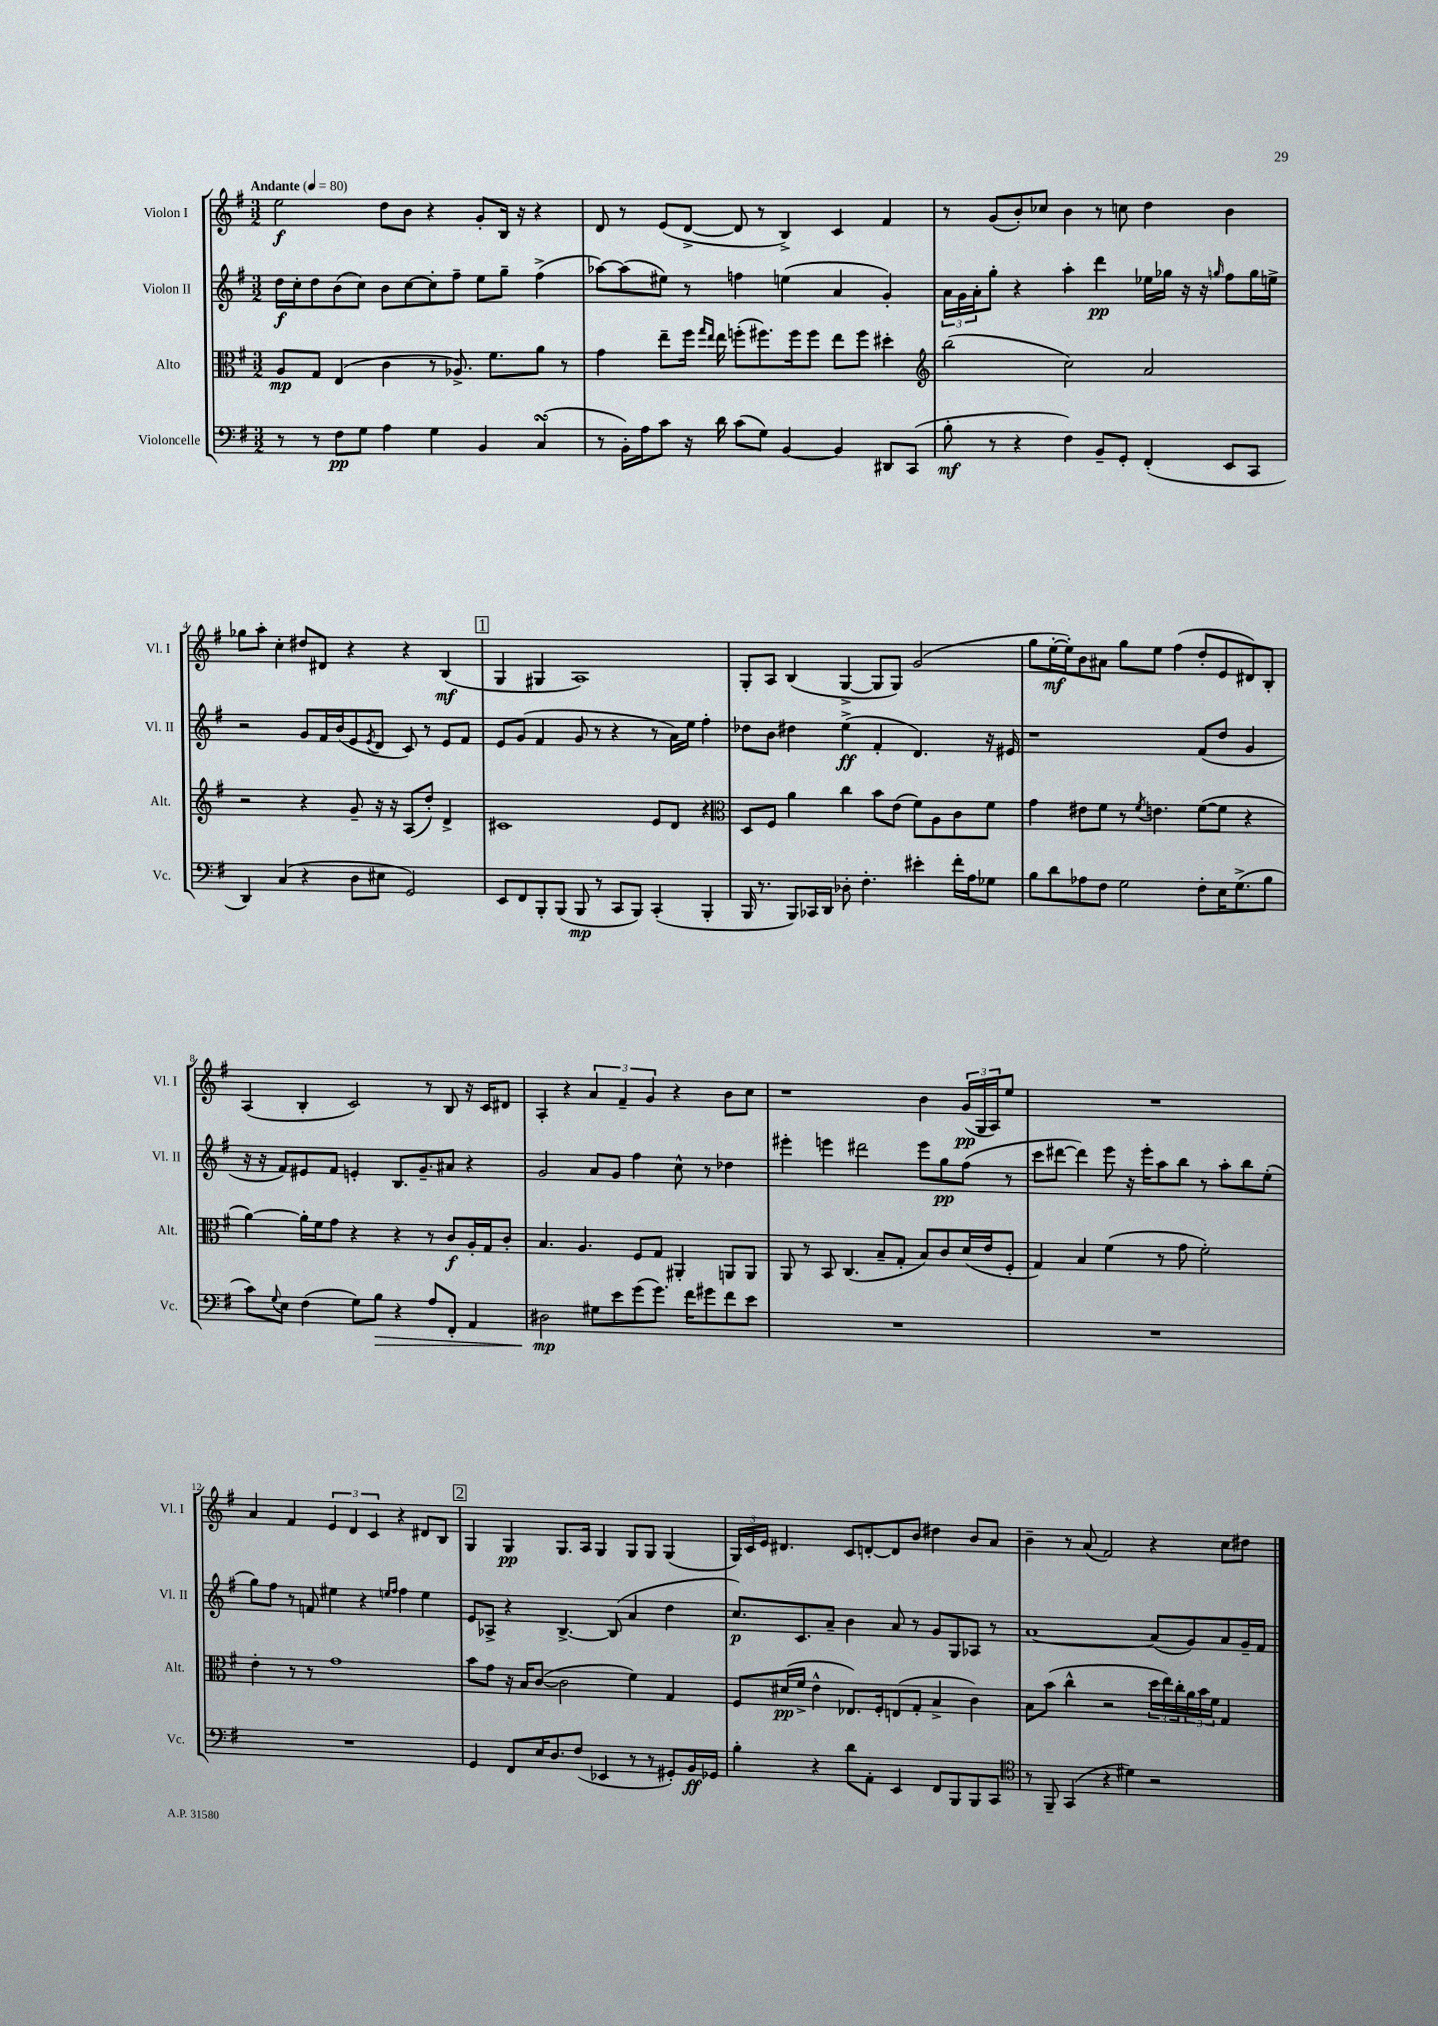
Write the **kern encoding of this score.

**kern	**dynam	**kern	**dynam	**kern	**dynam	**kern	**dynam
*part4	*part4	*part3	*part3	*part2	*part2	*part1	*part1
*staff4	*staff4	*staff3	*staff3	*staff2	*staff2	*staff1	*staff1
*I"Violoncelle	*	*I"Alto	*	*I"Violon II	*	*I"Violon I	*
*I'Vc.	*	*I'Alt.	*	*I'Vl. II	*	*I'Vl. I	*
*clefF4	*	*clefC3	*	*clefG2	*	*clefG2	*
*k[f#]	*	*k[f#]	*	*k[f#]	*	*k[f#]	*
*M3/2	*	*M3/2	*	*M3/2	*	*M3/2	*
*MM80	*	*MM80	*	*MM80	*	*MM80	*
=1	=1	=1	=1	=1	=1	=1	=1
!	!	!	!	!	!	!LO:TX:a:B:t=Andante	!
8r	.	8A/L	mp	16dd\LL	f	2ee\	f
.	.	.	.	16cc'\J	.	.	.
8r	.	8G/J	.	8dd\	.	.	.
8F#\L	pp	(4E/	.	(8b\	.	.	.
8G\J	.	.	.	8cc\J)	.	.	.
4A\	.	4c\	.	8b\L	.	8dd\L	.
.	.	.	.	[8cc\	.	8b\J	.
4G\	.	8r	.	8cc'\]	.	4r	.
.	.	8.A-X^/)	.	8ff#~\J	.	.	.
4BB/	.	.	.	8ee\L	.	8g'/L	.
.	.	8.f#\L	.	.	.	.	.
.	.	.	.	8gg~\J	.	16B/Jk	.
.	.	.	.	.	.	16r	.
(4CsSSs/	.	8a\J	.	(4ff#^\	.	4r	.
.	.	8r	.	.	.	.	.
=2	=2	=2	=2	=2	=2	=2	=2
8r	.	4g\	.	[8aa-X\L)	.	8d/	.
16BB'\LL)	.	.	.	(8aa-\]	.	8r	.
16A\J	.	.	.	.	.	.	.
8c\J	.	8ee~\L	.	8ee#X\J)	.	(8e/L	.
16r	.	16ff#\Jk	.	8r	.	[8d^/J	.
.	.	16qqgg/LL	.	.	.	.	.
.	.	16qqee/JJ	.	.	.	.	.
16d\	.	16ee\	.	.	.	.	.
(8c\L	.	(8ffn'\L	.	4ffn\	.	8d/]	.
8G\J)	.	8.ff#X\)	.	.	.	8r	.
[4BB/	.	.	.	(4een\	.	4B^/)	.
.	.	16ff#\k	.	.	.	.	.
.	.	8ff#\J	.	.	.	.	.
4BB/]	.	8ee\L	.	4a/	.	4c/	.
.	.	8ff#\J	.	.	.	.	.
8DD#X/L	.	4dd#X'\	.	4g'/)	.	4f#/	.
(8CC/J	.	.	.	.	.	.	.
=3	=3	=3	=3	=3	=3	=3	=3
*	*	*clefG2	*	*	*	*	*
8B'\	mf	(2bb\	.	24a\LL	.	8r	.
.	.	.	.	24g\	.	.	.
.	.	.	.	24a'\J	.	.	.
8r	.	.	.	8gg'\J	.	(8g/L	.
4r	.	.	.	4r	.	8b'/)	.
.	.	.	.	.	.	8cc-X/J	.
4F#\)	.	2cc\)	.	4aa'\	.	4b\	.
8BB~/L	.	.	.	4ddd\	pp	8r	.
8GG'/J	.	.	.	.	.	8ccn\	.
(4FF#'/	.	2a/	.	16ee-X\LL	.	4dd\	.
.	.	.	.	16gg-X\JJ	.	.	.
.	.	.	.	16r	.	.	.
.	.	.	.	16r	.	.	.
.	.	.	.	16qqggn/	.	.	.
8EE/L	.	.	.	8ff#\L	.	4b\	.
8CC/J	.	.	.	16gg\L	.	.	.
.	.	.	.	16een^\JJ	.	.	.
!!LO:LB:g=z
=4	=4	=4	=4	=4	=4	=4	=4
4DD/)	.	2r	.	2r	.	8gg-X\L	.
.	.	.	.	.	.	8aa'\J	.
(4C/	.	.	.	.	.	4cc'\	.
4r	.	4r	.	8g/L	.	8dd#X/L	.
.	.	.	.	16f#/L	.	8d#X/J	.
.	.	.	.	(16b/J	.	.	.
8D\L	.	8g~/	.	8e/	.	4r	.
.	.	.	.	8qe/	.	.	.
8E#X\J	.	16r	.	8d/J	.	.	.
.	.	16r	.	.	.	.	.
2GG/)	.	(8A/L	.	8c/)	.	4r	.
.	.	8dd'/J)	.	8r	.	.	.
.	.	4d^/	.	8e/L	.	(4B/	mf
.	.	.	.	8f#/J	.	.	.
!!LO:REH:place=s1:t=1
=5	=5	=5	=5	=5	=5	=5	=5
8EE/L	.	1c#X	.	8e/L	.	4G/	.
8FF#/	.	.	.	(8g/J	.	.	.
8BBB'/	.	.	.	4f#/	.	4G#X/	.
(8BBB/J	.	.	.	.	.	.	.
8BBB/	mp	.	.	8g/	.	1A)	.
8r	.	.	.	8r	.	.	.
8CC/L	.	.	.	4r	.	.	.
8BBB/J)	.	.	.	.	.	.	.
(4CC'/	.	8e/L	.	8r	.	.	.
.	.	8d/J	.	16a\LL)	.	.	.
.	.	.	.	16ee\JJ	.	.	.
4BBB'/	.	4r	.	4ff#'\	.	.	.
=6	=6	=6	=6	=6	=6	=6	=6
*	*	*clefC3	*	*	*	*	*
16BBB/	.	8D/L	.	8dd-X\L	.	8G'/L	.
8.r	.	.	.	.	.	.	.
.	.	8F#/J	.	8b\J	.	8A/J	.
8BBB/L)	.	4a\	.	4dd#X\	.	(4B/	.
16CC-X/L	.	.	.	.	.	.	.
16DD/JJ	.	.	.	.	.	.	.
8D-X'\	.	4cc\	.	(4ee^\	ff	[4G^/	.
4.F#'\	.	.	.	.	.	.	.
.	.	8b\L	.	4f#'/	.	8G/L]	.
.	.	(8e\J	.	.	.	8G/J)	.
4e#X'\	.	8f#\L)	.	4.d/)	.	(2g/	.
.	.	8A\	.	.	.	.	.
16f#'\LL	.	8c\	.	.	.	.	.
16A\J	.	.	.	.	.	.	.
8G-X\J	.	8f#\J	.	16r	.	.	.
.	.	.	.	16e#X/	.	.	.
=7	=7	=7	=7	=7	=7	=7	=7
8B\L	.	4g\	.	1r	.	8gg\L	.
8d\	.	.	.	.	.	[16ee'\L	mf
.	.	.	.	.	.	16ee'\J])	.
8A-X\	.	8e#X\L	.	.	.	8b\	.
8F#\J	.	8f#\J	.	.	.	8a#X\J	.
2G\	.	8r	.	.	.	8gg\L	.
.	.	8qf#/	.	.	.	.	.
.	.	4.en\	.	.	.	8ee\J	.
.	.	.	.	.	.	(4ff#\	.
8F#'\L	.	([8f#\L	.	(8f#/L	.	8dd'/L	.
16E\K	.	8f#\J]	.	8dd/J	.	8e/	.
(8.G^\	.	.	.	.	.	.	.
.	.	4r	.	4g/	.	8d#X/)	.
8B\J	.	.	.	.	.	8B'/J	.
!!LO:LB:g=z
=8	=8	=8	=8	=8	=8	=8	=8
8c\L)	.	[4a\)	.	16r	.	(4A/	.
.	.	.	.	16r	.	.	.
8qqG/	.	.	.	.	.	.	.
8E\J	.	.	.	8f#/L)	.	.	.
(4F#\	.	16a'\LL]	.	8e#X/	.	4B'/	.
.	.	16f#\J	.	.	.	.	.
.	.	8g\J	.	8f#/J	.	.	.
8G\L)	.	4r	.	4en'/	.	2c/)	.
!	!LO:HP:b	!	!	!	!	!	!
8B\J	>	.	.	.	.	.	.
4r	.	4r	.	8.B/L	.	.	.
.	.	.	.	8.g~/	.	.	.
8A/L	.	8r	.	.	.	8r	.
8FF#'/J	.	8c/L	f	8a#X/J	.	8B/	.
4AA/	.	16A'/L	.	4r	.	16r	.
.	.	16G/J	.	.	.	16c/KL	.
.	.	8c'/J	.	.	.	8d#X/J	.
=9	=9	=9	=9	=9	=9	=9	=9
2D#X\	mp	4.B/	.	2g/	.	4A'/	.
.	.	.	.	.	.	4r	.
.	.	4.A/	.	.	.	.	.
8G#X\L	]	.	.	8a/L	.	6a/	.
8e\	.	.	.	8g/J	.	.	.
.	.	.	.	.	.	6f#~/	.
(8g\	.	8F#/L	.	4ff#\	.	.	.
.	.	.	.	.	.	6g/	.
8.g\J)	.	8G/J	.	.	.	.	.
.	.	4AA#X'/	.	8cc^^\	.	4r	.
16f#\KL	.	.	.	.	.	.	.
8g#X\	.	.	.	8r	.	.	.
8f#\	.	8AAn/L	.	4dd-X\	.	8b\L	.
8e\J	.	8AA/J	.	.	.	8cc\J	.
=10	=10	=10	=10	=10	=10	=10	=10
1.r	.	8AA/	.	4eee#X'\	.	1r	.
.	.	8r	.	.	.	.	.
.	.	8BB/	.	4eeen\	.	.	.
.	.	(4.C/	.	.	.	.	.
.	.	.	.	2ddd#X\	.	.	.
.	.	8B~/L	.	.	.	.	.
.	.	8G'/J	.	.	.	.	.
.	.	8B/L)	.	8eee\L	.	4b\	.
.	.	8c/	.	8gg\	pp	.	.
.	.	(16d/L	.	(8ff#\J	.	(24g/LL	pp
.	.	.	.	.	.	24G/	.
.	.	16e/J	.	.	.	.	.
.	.	.	.	.	.	24A/J)	.
.	.	8F#'/J	.	8r	.	8ee/J	.
=11	=11	=11	=11	=11	=11	=11	=11
1.r	.	4G/)	.	8ccc\L	.	1.r	.
.	.	.	.	[8ddd#X\J	.	.	.
.	.	4B/	.	4ddd#\])	.	.	.
.	.	(4f#\	.	8eee\	.	.	.
.	.	.	.	16r	.	.	.
.	.	.	.	16eee'\KL	.	.	.
.	.	8r	.	8aa\	.	.	.
.	.	8g\	.	8bb\J	.	.	.
.	.	2f#'\)	.	8r	.	.	.
.	.	.	.	8aa'\L	.	.	.
.	.	.	.	8bb\	.	.	.
.	.	.	.	(8ee'\J	.	.	.
!!LO:LB:g=z
=12	=12	=12	=12	=12	=12	=12	=12
1.r	.	4e'\	.	8gg\L)	.	4a/	.
.	.	.	.	8ff#\J	.	.	.
.	.	8r	.	8r	.	4f#/	.
.	.	8r	.	8fn/	.	.	.
.	.	1g	.	4ee#X\	.	6e/	.
.	.	.	.	.	.	6d/	.
.	.	.	.	4r	.	.	.
.	.	.	.	.	.	6c/	.
.	.	.	.	16qqeen/LL	.	.	.
.	.	.	.	16qqff#/JJ	.	.	.
.	.	.	.	4ff#\	.	4r	.
.	.	.	.	4ee\	.	8d#X/L	.
.	.	.	.	.	.	8B/J	.
!!LO:REH:place=s1:t=2
=13	=13	=13	=13	=13	=13	=13	=13
4GG/	.	8b\L	.	8e/L	.	4G/	.
.	.	8g\J	.	8A-X^/J	.	.	.
8FF#/L	.	16r	.	4r	.	4G/	pp
.	.	16B/KL	.	.	.	.	.
16E/K	.	([8c/J	.	.	.	.	.
8.D/	.	.	.	.	.	.	.
.	.	2c\]	.	[4.B^/	.	8.G/L	.
(8F#/J	.	.	.	.	.	.	.
.	.	.	.	.	.	16A/Jk	.
4EE-X/	.	.	.	.	.	4G/	.
.	.	.	.	(8B/]	.	.	.
8r	.	4f#\)	.	4a/	.	8G/L	.
8r	.	.	.	.	.	8G/J	.
8GG#X'/L)	.	4G/	.	4dd\	.	(4G/	.
16BB/L	ff	.	.	.	.	.	.
16GG-X/JJ	.	.	.	.	.	.	.
=14	=14	=14	=14	=14	=14	=14	=14
4B'\	.	8F#/L	.	8.cc/L)	p	24G/LL)	.
.	.	.	.	.	.	24c/	.
.	.	.	.	.	.	24e/JJ	.
.	.	(16d#X/L	pp	.	.	4.d#X/	.
.	.	16f#^/JJ	.	8.c/	.	.	.
4r	.	4e^^\	.	.	.	.	.
.	.	.	.	8a~/J	.	.	.
8d\L	.	8.E-X/L)	.	4b\	.	8c/L	.
8AA'\J	.	.	.	.	.	[8dn'/	.
.	.	16F#'/k	.	.	.	.	.
4EE/	.	(8En/	.	8a/	.	8d/]	.
.	.	8G'/J	.	8r	.	8b/J	.
8FF#/L	.	4B^/	.	8g/L	.	4dd#X\	.
8BBB/	.	.	.	8G/	.	.	.
8BBB/	.	4c\)	.	8A-X/J	.	8b/L	.
8CC/J	.	.	.	8r	.	8a/J	.
=15	=15	=15	=15	=15	=15	=15	=15
*clefC4	*	*	*	*	*	*	*
8r	.	8B\L	.	[1a	.	4b~\	.
8FF#~/	.	(8b\J	.	.	.	.	.
(4GG/	.	4cc^^\	.	.	.	8r	.
.	.	.	.	.	.	(8a/	.
4r	.	2r	.	.	.	2f#/)	.
4d#X\)	.	.	.	.	.	.	.
2r	.	24dd\LL	.	(8a/L]	.	4r	.
.	.	24ee\)	.	.	.	.	.
.	.	24cc'\	.	.	.	.	.
.	.	24a\	.	8g/)	.	.	.
.	.	24b\	.	.	.	.	.
.	.	24f#\JJ	.	.	.	.	.
.	.	4G/	.	8a/	.	8cc\L	.
.	.	.	.	16g~/L	.	8dd#X\J	.
.	.	.	.	16f#/JJ	.	.	.
==	==	==	==	==	==	==	==
*-	*-	*-	*-	*-	*-	*-	*-
